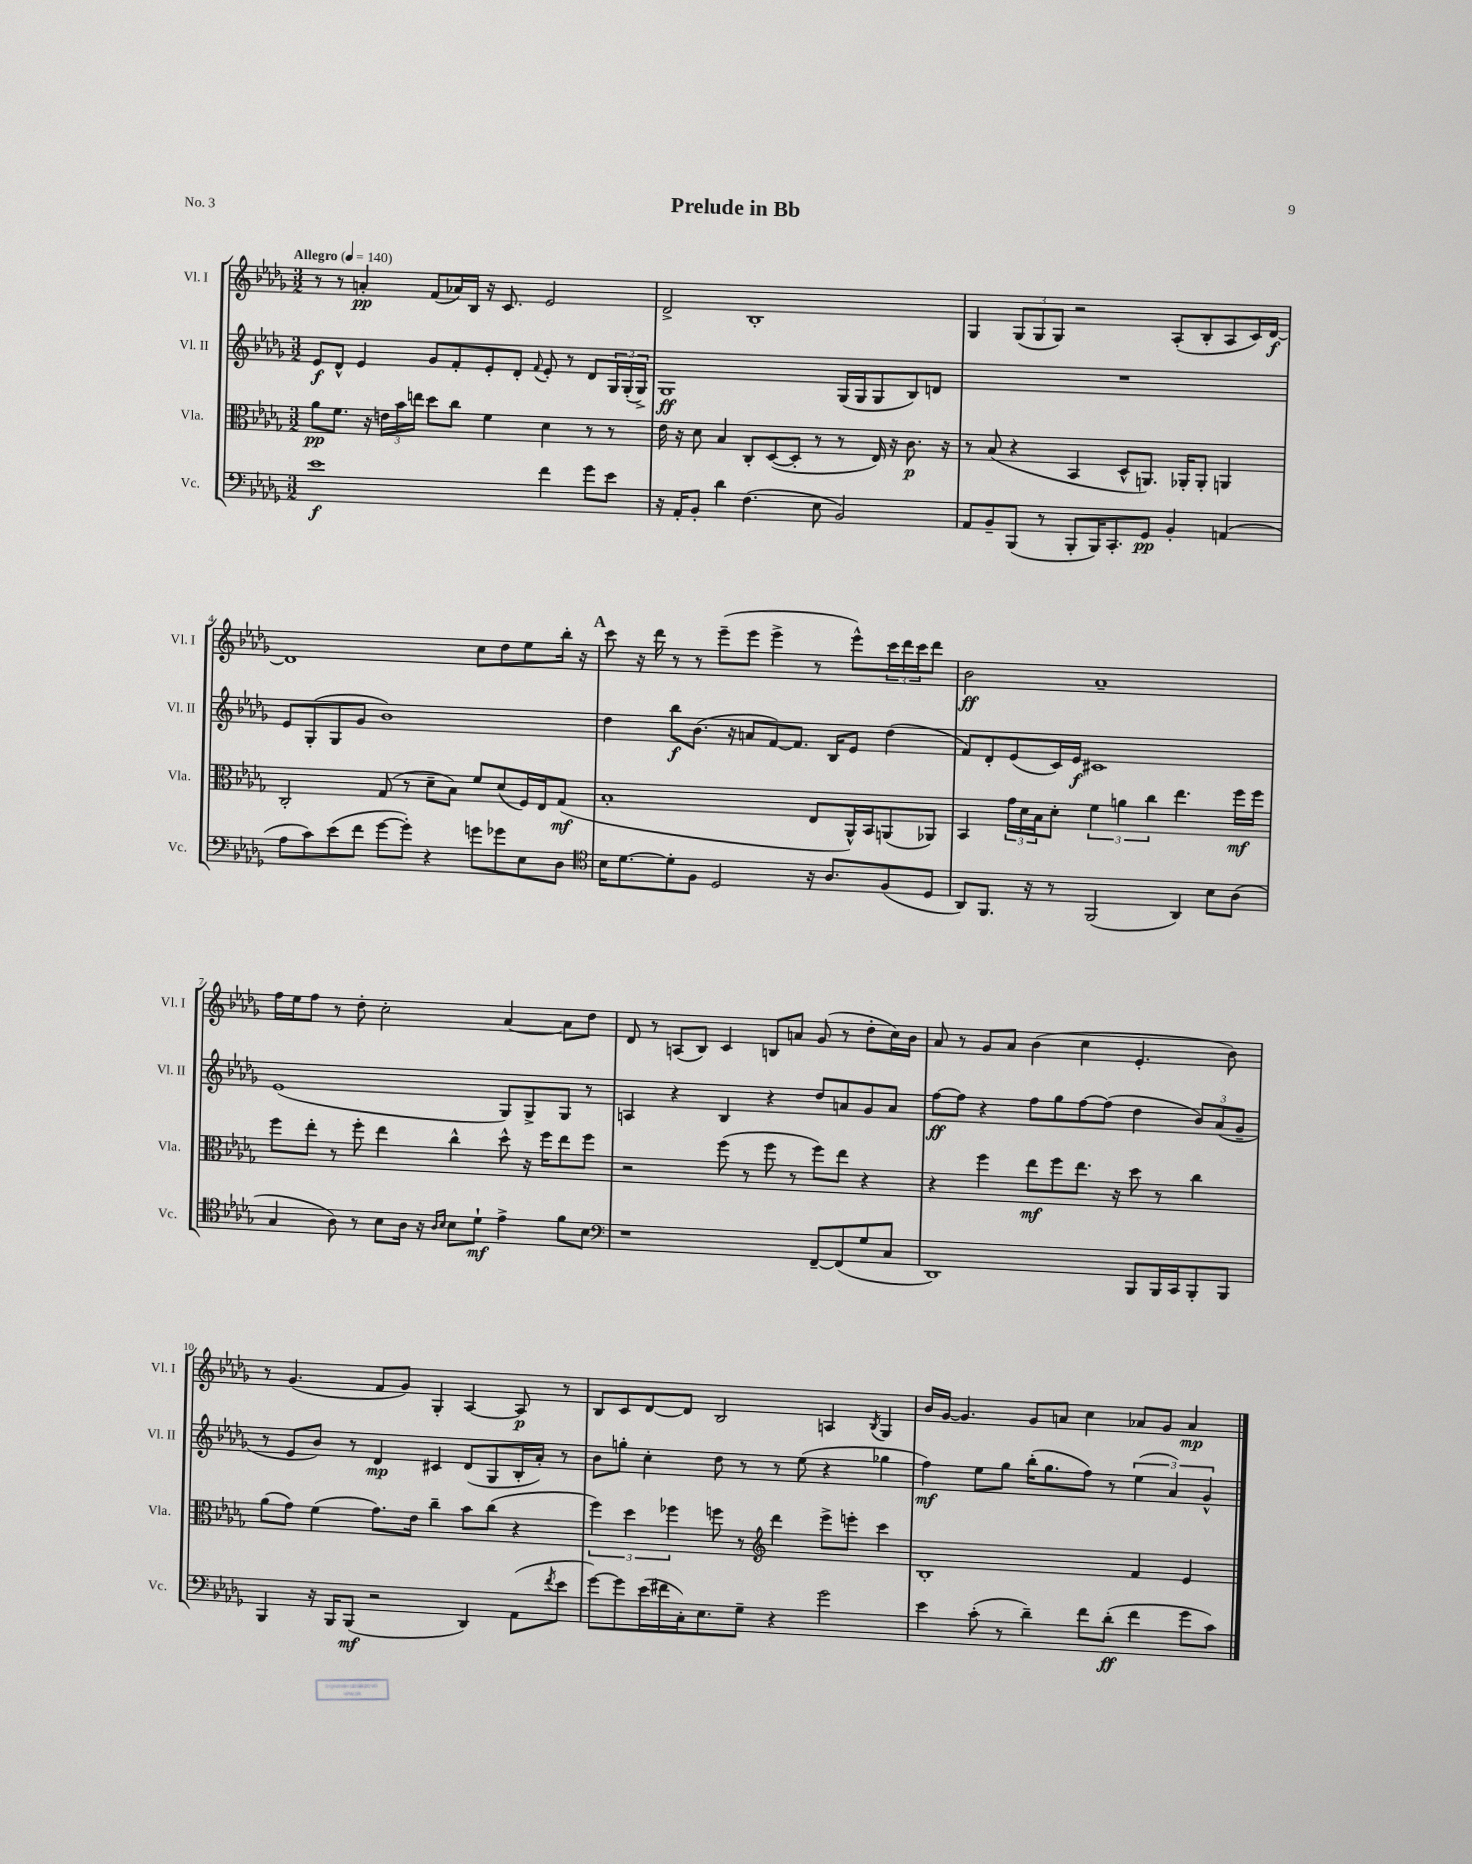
\header { title = "Prelude in Bb" piece = "No. 3" }
<<
\new StaffGroup <<
\new Staff = "s0" \with { instrumentName = "Vl. I" shortInstrumentName = "Vl. I" } {
    \clef treble \key des \major \numericTimeSignature \time 3/2 \tempo "Allegro" 4 = 140
    r8 r8 a'4-.\pp f'8( aes'16) bes16 r16 c'8. ees'2 |
    des'2-> bes1-. |
    ges4 \tuplet 3/2 { ges8( ges8 ges8) } r2 aes8-.( bes8-. aes8 c'16) des'16~\f |
    des'1 c''8 des''8 ees''8 bes''16-. r16 |
    \mark \markup { \bold "A" } c'''8 r16 des'''16 r8 r8 ees'''8--( ees'''8 ees'''4-> r8 ees'''8-^) \tuplet 3/2 { c'''16 des'''16 c'''16 } des'''8 |
    bes'2\ff aes'1-- |
    f''16 ees''16 f''8 r8 des''8-. c''2-. aes'4~ aes'8 des''8 |
    des'8 r8 a8( bes8) c'4 b8 a'8 ges'8( r8 des''8-. c''16) bes'16 |
    aes'8 r8 ges'8 aes'8 bes'4( c''4 ees'4.-. bes'8) |
    r8 ges'4.( f'8 ges'8) ges4-. aes4~ aes8\p r8 |
    bes8 c'8 des'8~ des'8 bes2 a4 \acciaccatura { bes8 } ges4 |
    bes'16 ges'16~ ges'4. ges'8 a'8 c''4 aes'8 ges'8 aes'4\mp \bar "|." |
}
\new Staff = "s1" \with { instrumentName = "Vl. II" shortInstrumentName = "Vl. II" } {
    \clef treble \key des \major \numericTimeSignature \time 3/2
    ees'8\f des'8-^ ees'4 ges'8 f'8-. ees'8-. des'8-. \appoggiatura { f'8 } ees'8-. r8 des'8 \tuplet 3/2 { ges16 ges16-.( ges16->) } |
    ges1\ff ges16( ges16 ges8 bes8) d'8 |
    R1. |
    ees'8 ges8-.( ges8 ges'8 bes'1) |
    \mark \markup { \bold "A" } des''4 bes''8\f bes'8.( r16 a'8 f'8~) f'8. bes16 ees'8 des''4( |
    f'8) des'8-. ees'8( c'16) ees'16\f cis'1 |
    ees'1( ges8) ges8-> ges8 r8 |
    a4 r4 bes4 r4 des''8 a'8 ges'8 a'8 |
    f''8~\ff f''8 r4 f''8 ges''8 f''8~ f''8( des''4 \tuplet 3/2 { bes'8) aes'8( ges'8-- } |
    r8 ees'8 bes'8) r8 des'4\mp cis'4 des'8( ges8 bes16-. aes'16-.) r8 |
    bes'8 g''8-. c''4-. des''8 r8 r8 ees''8( r4 ges''4 |
    f''4\mf) ees''8 ges''8 bes''16-.( ges''8. f''8) r8 \tuplet 3/2 { ees''4( aes'4) ges'4-^ } \bar "|." |
}
\new Staff = "s2" \with { instrumentName = "Vla." shortInstrumentName = "Vla." } {
    \clef alto \key des \major \numericTimeSignature \time 3/2
    aes'8\pp f'8. r16 \tuplet 3/2 { e'16 bes'16 e''16 } des''8 c''8 f'4 des'4 r8 r8 |
    ees'16 r16 des'8 bes4 c8-. des8~( des8-. r8 r8 ees16) r16 c'8.\p r16 |
    r8 bes8( r4 bes,4 des8-^ a,8.) aes,16-. aes,8-. a,4 |
    c2-. ges8( r8 des'8-- bes8) f'8 des'8( f16) ees16 ges8\mf( |
    \mark \markup { \bold "A" } bes1-. ees8 aes,16-^) bes,16 a,8( aes,8) |
    bes,4 \tuplet 3/2 { ges'16 des'16 bes16 } des'8-. \tuplet 3/2 { f'4 a'4 c''4 } ees''4. f''16\mf f''16 |
    f''8 ees''8-. r8 f''8-. ees''4 c''4-^ des''8-^ r16 f''16 ees''8 f''8 |
    r2 f''8( r8 f''8 r8 f''8) ees''8 r4 |
    r4 f''4 ees''8\mf f''8 ees''8. r16 des''8 r8 c''4 |
    aes'8( ges'8) f'4( ges'8.) ees'16 c''4-- bes'8 c''8( r4 |
    \tuplet 3/2 { f''4) des''4 fes''4 } f''8 r8 \clef treble des'''4 ees'''8-> e'''8-. c'''4 |
    bes1-. f'4 ees'4 \bar "|." |
}
\new Staff = "s3" \with { instrumentName = "Vc." shortInstrumentName = "Vc." } {
    \clef bass \key des \major \numericTimeSignature \time 3/2
    ees'1\f f'4 ges'8 ees'8 |
    r16 aes,16-. bes,8-. des'4 f4.( ees8 bes,2) |
    aes,8 bes,8-- bes,,8( r8 bes,,8-. bes,,16) c,8.-. ges,8\pp bes,4-. a,4( |
    aes8 c'8) ees'8( f'8 ges'8~ ges'8-.) r4 g'8 ges'8 ees8 des8 |
    \mark \markup { \bold "A" } \clef tenor bes16 des'8.~ des'8-. f8 des2 r16 aes8. f8( des8 |
    aes,8) f,8. r16 r8 f,2( aes,4) bes8 aes8( |
    ges4 aes8) r8 bes8 aes16 r16 \grace { aes16 bes16 } bes8 des'8-!\mf ees'4-> f'8 bes8 |
    \clef bass r1 f,8~-- f,8( ges8 c8 |
    des,1) bes,,8 bes,,16 c,16 bes,,8-. bes,,8 |
    bes,,4 r16 bes,,16 bes,,8\mf( r2 des,4) aes,8( \acciaccatura { f'8 } ees'8 |
    ges'8~) ges'8 ees'16( fis'16 c16-.) ees8. ges8-- r4 ges'2 |
    ees'4 c'8-.( r8 des'4--) f'8 des'8-.\ff( f'4 ges'8 c'8) \bar "|." |
}
>>
>>
